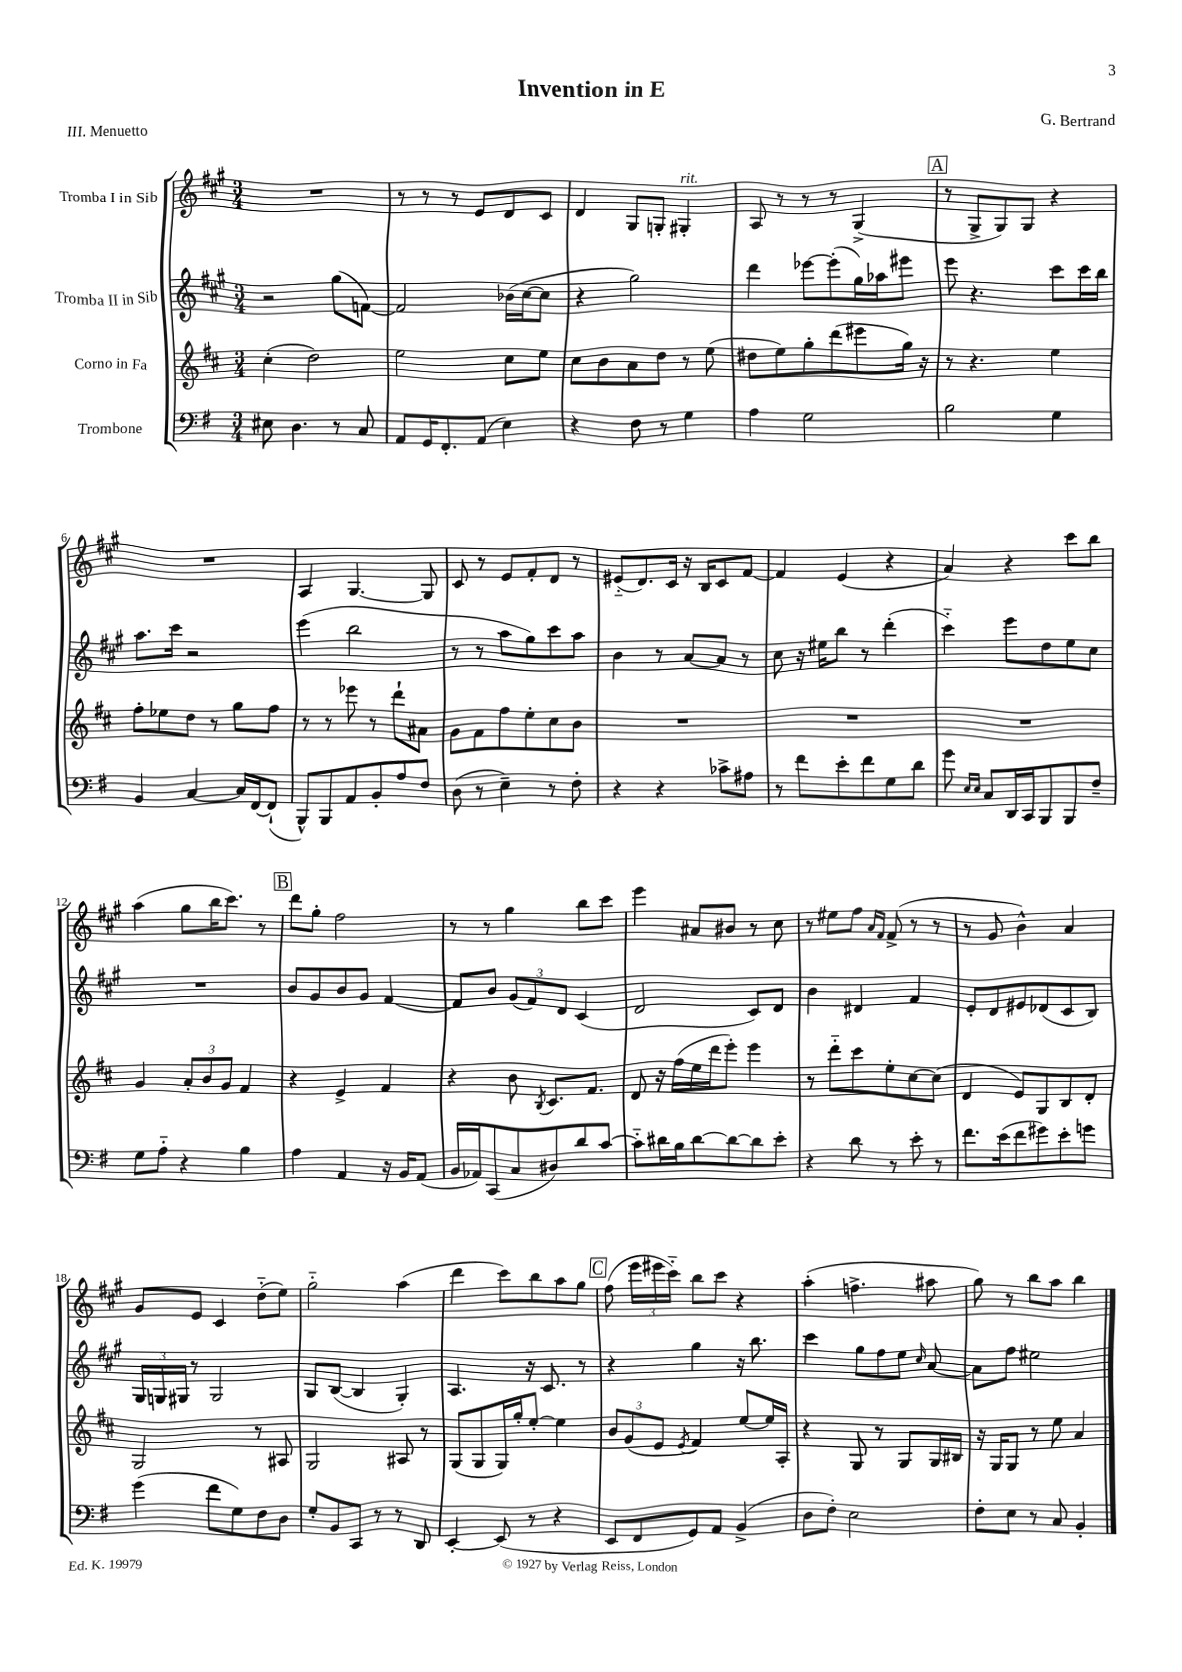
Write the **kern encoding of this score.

**kern	**kern	**kern	**kern
*staff4	*staff3	*staff2	*staff1
*clefF4	*clefG2	*clefG2	*clefG2
*k[f#]	*k[f#c#]	*k[f#c#g#]	*k[f#c#g#]
*M3/4	*M3/4	*M3/4	*M3/4
8E#	(4cc#'	2r	2.r
4.D	.	.	.
.	2dd)	.	.
8r	.	(8gg#	.
8C	.	[8f)	.
=	=	=	=
8AA	2ee	2f]	8r
16GG	.	.	8r
8.FF#'	.	.	.
.	.	.	8r
(8AA	.	.	8e
4E)	8cc#	(16b-	8d
.	.	[16cc#	.
.	8ee	8cc#]	8c#
=	=	=	=
4r	8cc#	4r	4d
.	8b	.	.
8F#	8a	2gg#)	8G#
8r	8dd	.	8G'
4G	8r	.	4G#'
.	(8ee	.	.
=	=	=	=
4A	8dd#	4ddd	8A
.	8ee)	.	8r
2G	8gg'	[8eee-	8r
.	(8ddd	(8eee-']	8r
.	8eee#	16gg#)	(4G#^
.	.	16aa-	.
.	16gg)	8eee#	.
.	16r	.	.
=	=	=	=
2B	8r	8eee	8r
.	4.r	4.r	8G#^
.	.	.	8G#)
.	.	.	8G#
4G	4ee	8ccc#	4r
.	.	16ccc#	.
.	.	16bb	.
=	=	=	=
4BB	8ff#'	8.aa	2.r
.	8ee-	.	.
.	.	16ccc#	.
[4C	8dd	2r	.
.	8r	.	.
16C]	8gg	.	.
[16FF#	.	.	.
(8FF#`]	8ff#	.	.
=	=	=	=
8BBB^^)	8r	(4eee	4A
8BBB	8r	.	.
8AA	8eee-	2bb	[4.G#
8BB'	8r	.	.
8A	8ddd`	.	.
8F#	8a#	.	8G#]
=	=	=	=
(8D	8g	8r	8c#
8r	8f#	8r	8r
4E~)	8ff#	8aa	8e
.	8ee'	8gg#)	8f#'
8r	8cc#	8ccc#	8d
8F#'	8b	8aa	8r
=	=	=	=
4r	2.r	4b	(8e#'~
.	.	.	8.d)
4r	.	8r	.
.	.	.	16c#
.	.	[8a	16r
.	.	.	16B
8c-^	.	8a]	8c#
8A#	.	8r	[8f#
=	=	=	=
8r	2.r	8cc#	4f#]
8f#	.	16r	.
.	.	16ee#	.
8e'	.	8bb	(4e
8f#	.	8r	.
8G	.	(4ddd'	4r
8d	.	.	.
=	=	=	=
8g	2.r	4ccc#'~)	4a)
16qqE	.	.	.
16qqE	.	.	.
8C	.	.	.
16DD	.	8eee	4r
16CC	.	.	.
8BBB	.	8dd	.
8BBB	.	8ee	8ccc#
8F#~	.	8cc#	8bb
=	=	=	=
8G	4g	2.r	(4aa
8A'~	.	.	.
4r	12a'	.	8gg#
.	12b	.	.
.	.	.	16bb
.	12g	.	.
.	.	.	8.ccc#)
4B	4f#	.	.
.	.	.	8r
=	=	=	=
4A	4r	8b	8ddd
.	.	8g#	8gg#'
4AA	4e^	8b	2ff#
.	.	8g#	.
16r	4f#	[4f#	.
16BB	.	.	.
(8AA	.	.	.
=	=	=	=
16BB	4r	8f#]	8r
16AA-)	.	.	.
(8CC	.	8b	8r
8C	8b	(12g#	4gg#
.	.	12f#)	.
.	8qB	.	.
8D#)	8.c#	.	.
.	.	12d	.
8d	.	(4c#	8bb
.	8.f#	.	.
[8c	.	.	8ccc#
=	=	=	=
8c'~]	8d	2d	4eee
16d#	16r	.	.
16B	(16ff#	.	.
[8d#	16ee	.	8a#
.	16ddd	.	.
8d#_	8eee')	.	8b#
8d#]	4eee	8c#)	8r
8e'	.	8d	8cc#
=	=	=	=
4r	8r	4b	8r
.	8ddd'~	.	8ee#
8d	8ccc#	4d#	8ff#
.	.	.	16qqa
.	.	.	16qqf#
8r	8ee'	.	(8f#^
8e'	[8cc#	4f#	8r
8r	(8cc#]	.	8r
=	=	=	=
8.f#	4d	8e'	8r
.	.	8d	8g#
(16e	.	.	.
8f#	8e)	8e#	4b^^)
8g#)	8G	(8d-	.
8e'	8B	8c#	4a
8g	8d'	8B)	.
=	=	=	=
(4g	2G	24G#	8g#
.	.	24G	.
.	.	24G#	.
.	.	8r	8e
8f#	.	2G#	4c#
8G)	.	.	.
8F#	8r	.	(8dd'~
8D	8A#	.	8ee)
=	=	=	=
8G'	2G	8G#	2gg#'~
8BB	.	([8B	.
8CC	.	4B]	.
8r	.	.	.
8r	8A#	4G#')	(4aa
8DD	8r	.	.
=	=	=	=
[4EE'	(8G	4.A	4ddd
.	8G	.	.
(8EE]	16G)	.	8ccc#)
.	16gg'	.	.
8r	[8ee'	16r	8bb
.	.	8.c#	.
4r	4ee]	.	8aa
.	.	8r	8gg#
=	=	=	=
8EE	12b	4r	(8ff#
.	(12g	.	.
8FF#	.	.	24eee
.	12e	.	24eee#
.	.	.	24ccc#'~)
.	8qe	.	.
8GG)	4f#)	4gg#	8bb
8AA	.	.	8ccc#
(4BB^	[8ee	16r	4r
.	.	8.bb	.
.	16ee]	.	.
.	16A'	.	.
=	=	=	=
8D	4r	4ccc#	(4aa'
8F#')	.	.	.
2E	8G	8gg#	4.ff^
.	8r	8ff#	.
.	8G	8ee	.
.	.	16qqcc#	.
.	16G	[8a	8aa#
.	16B#	.	.
=	=	=	=
8F#'	16r	8a]	8gg#)
.	16G	.	.
8E	8G	8ff#	8r
8r	8r	2ee#	8bb
8C	8ee	.	8aa
4BB'	4a	.	4bb
==	==	==	==
*-	*-	*-	*-
